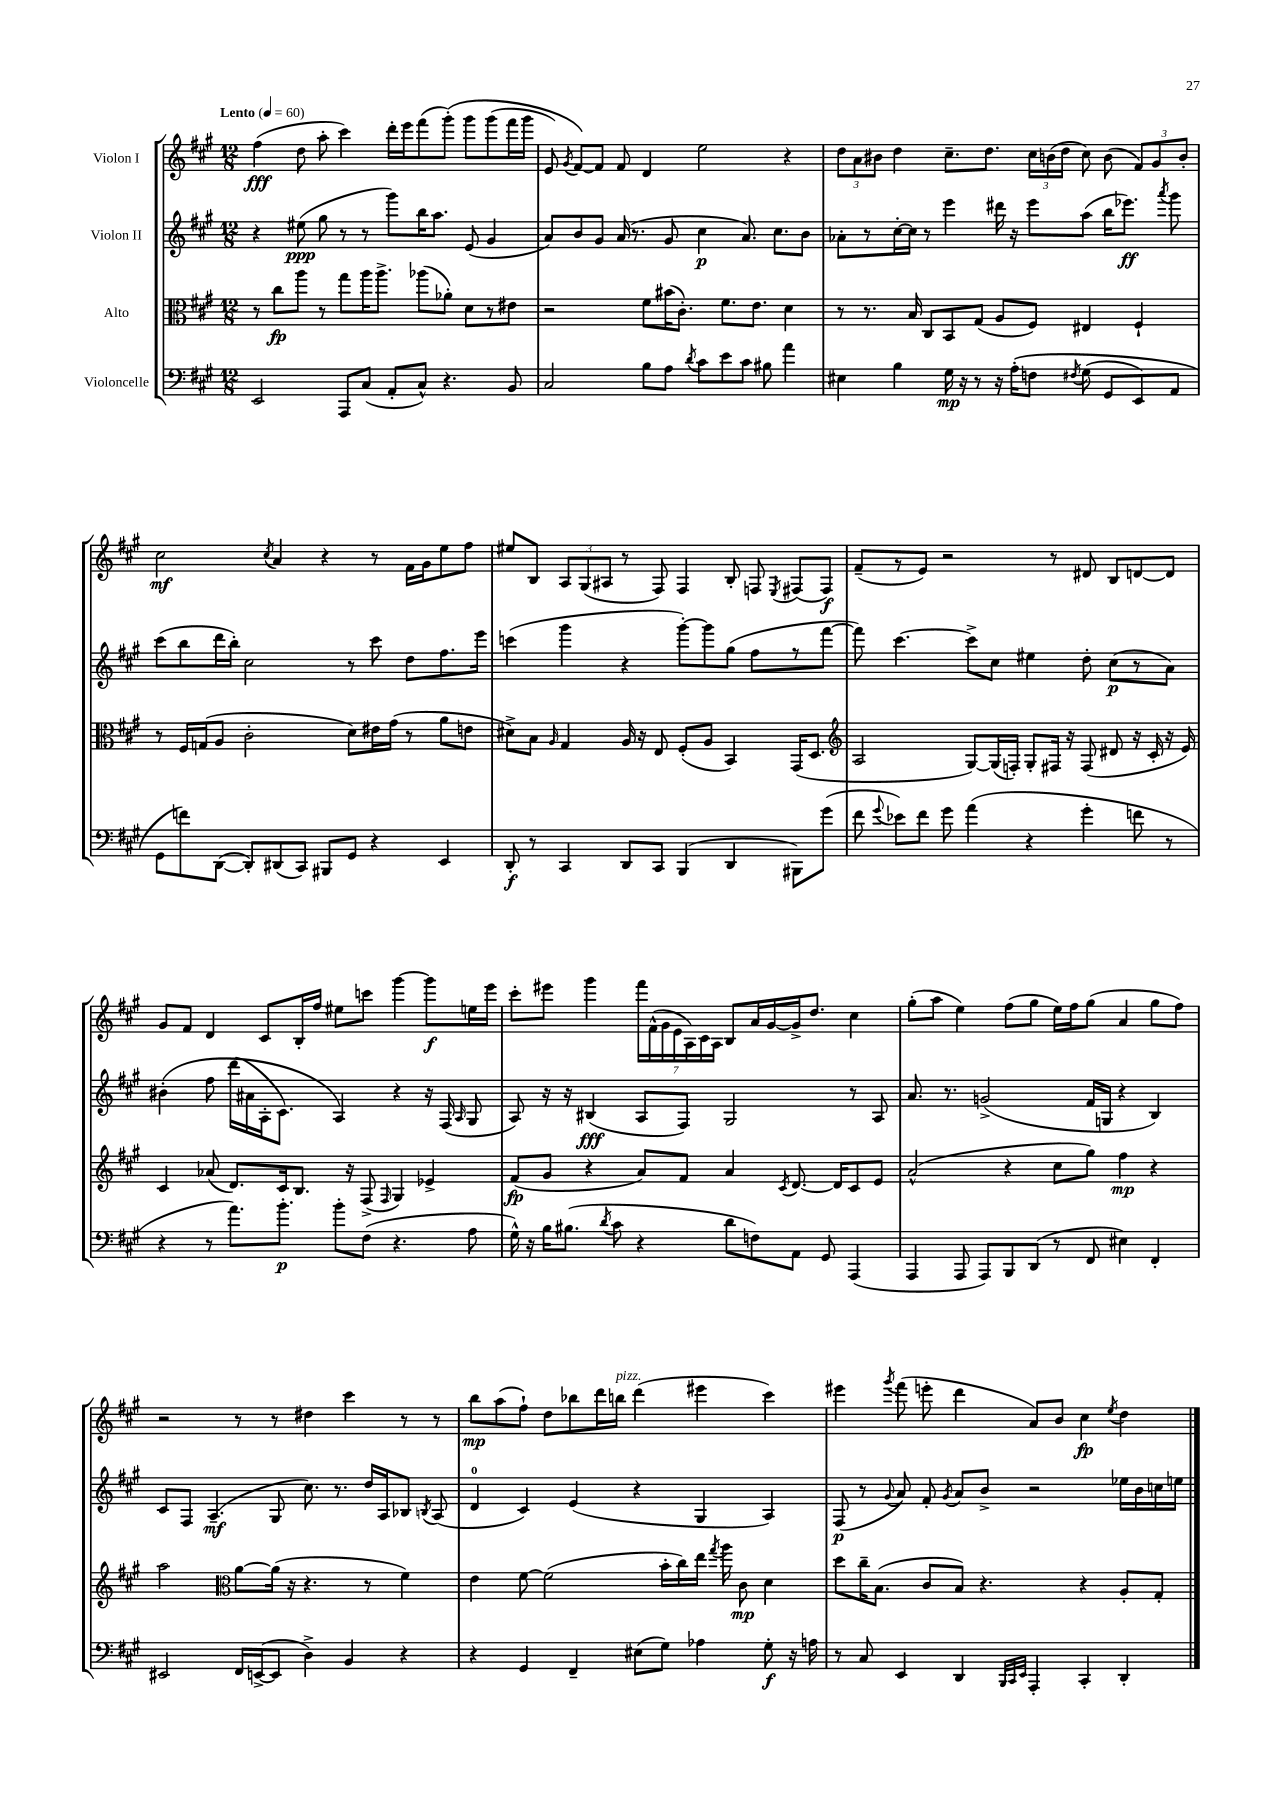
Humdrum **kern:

**kern	**kern	**kern	**kern
*staff4	*staff3	*staff2	*staff1
*clefF4	*clefC3	*clefG2	*clefG2
*k[f#c#g#]	*k[f#c#g#]	*k[f#c#g#]	*k[f#c#g#]
*M12/8	*M12/8	*M12/8	*M12/8
*MM60	*MM60	*MM60	*MM60
2EE	8r	4r	(4ff#
.	8cc#	.	.
.	8aa	(8ee#	8dd
.	8r	8gg#	8aa'
8AAA	8gg#	8r	4ccc#)
(8C#	16aa	8r	.
.	8.aa^	.	.
8AA'	.	8ggg#)	16ddd'
.	.	.	16eee
8C#^^)	(8aa-	16bb	(8fff#
.	.	8.aa	.
4.r	8a-')	.	&(8ggg#')
.	8d	(8e	8ggg#
.	8r	4g#	(8ggg#
8BB	8e#	.	16fff#
.	.	.	16ggg#
=	=	=	=
2C#	2r	8a)	8e)
.	.	.	8qg#
.	.	8b	[8f#&)
.	.	8g#	8f#]
.	.	(16a	8f#
.	.	8.r	.
8B	8f#	.	4d
8A	(16b#	8g#	.
.	8.c#')	.	.
8qd	.	.	.
8c#	.	4cc#	2ee
8e	8.f#	.	.
8c#	.	8.a)	.
.	8.e	.	.
8B#	.	.	.
.	.	8.cc#	.
4a	4d	.	4r
.	.	8b	.
=	=	=	=
4E#	8r	8a-'	12dd
.	.	.	12a
.	8.r	8r	.
.	.	.	12b#
4B	.	[16cc#'	4dd
.	16B	16cc#]	.
.	8C#	8r	.
16G#	8BB	4eee	8.cc#~
16r	.	.	.
8r	(8G#	.	.
.	.	.	8.dd
16r	8A	16ddd#	.
&(16A'	.	16r	.
8F	8F#)	8eee	24cc#
.	.	.	(24b
.	.	.	24dd
8qF#	.	.	.
(8G#	4E#	(8aa	8cc#)
8GG#	.	16bb	(8b
.	.	8.eee-)	.
8EE)	4F#`	.	12f#)
.	.	.	12g#
.	.	8qaaa	.
8AA	.	8ggg#	.
.	.	.	12b'
=	=	=	=
8GG#	8r	(8ccc#	2cc#
8f&)	16F#	8bb	.
.	(16G	.	.
([8DD	8A	16ddd	.
.	.	16bb')	.
8DD'])	2c#'	2cc#	.
.	.	.	8qcc#
(8DD#	.	.	4a
8CC#)	.	.	.
8BBB#	.	.	4r
8GG#	8d)	8r	.
4r	16e#	8ccc#	8r
.	(16g#	.	.
.	8r	8dd	16f#
.	.	.	16g#
4EE	8a	8.ff#	8ee
.	8e	.	8ff#
.	.	16eee	.
=	=	=	=
8DD'	8d#^)	(4ccc	8ee#
8r	8B	.	8B
.	16qqA	.	.
4CC#	4G#	4ggg#	12A
.	.	.	(12G#
.	.	.	12A#
8DD	16A	4r	8r
.	16r	.	.
8CC#	8E	.	8F#)
(4BBB	(8F#'	[8ggg#')	4F#
.	8A	8ggg#]	.
4DD	4BB)	(8gg#	8B'
.	.	8ff#	8F
.	.	.	8qE
8BBB#)	(16GG#	8r	(8F#
.	8.D	.	.
(8g#	.	[8fff#	8F#)
=	=	=	=
*	*clefG2	*	*
8f#	2A	8fff#])	(8f#~
8qqg#	.	.	.
8e-)	.	[4.ccc#	8r
8f#	.	.	8e)
8g#	.	.	2r
(4a	[8G#)	8ccc#^]	.
.	(16G#]	8cc#	.
.	16F')	.	.
4r	8G#'	4ee#	.
.	16F#	.	8r
.	16r	.	.
4g#'	(8F#	8dd'	8d#
.	8d#	(8cc#	8B
8f	16r	8r	[8d
.	16c#'	.	.
8r	16r	8a)	8d]
.	16e)	.	.
=	=	=	=
4r	4c#	&(4b#'	8g#
.	.	.	8f#
8r	(8a-	8ff#	4d
8.a)	8.d)	(16ddd	.
.	.	16a#	.
.	.	16A'	8c#
8.b'	16c#	8.c#)	.
.	8.B	.	16B'
.	.	.	16ff#
8b'	.	4A&)	8ee#
.	16r	.	.
(8F#	(8F#^	.	8ccc
.	16qqF#	.	.
4.r	4G#)	4r	[4ggg#
.	4e-^	16r	8ggg#]
.	.	(16F#	.
.	.	16qqA	.
8A	.	8G#	16ee
.	.	.	16eee
=	=	=	=
16G#^^)	(8f#	8A)	8ccc#'
16r	.	.	.
16B	8g#	16r	8eee#
(8.B#	.	16r	.
.	4r	(4B#	4ggg#
8qd	.	.	.
8c#	.	.	.
4r	8a)	8A	28fff#
.	.	.	(28f#^^
.	.	.	28g#
.	.	.	28e
.	8f#	8F#)	.
.	.	.	28A)
.	.	.	28c#
.	.	.	28A
8d	4a	2G#	8B
8F)	.	.	16a
.	.	.	[16g#
.	8qc#	.	.
8AA	[8.d	.	16g#^]
.	.	.	8.dd
8GG#	.	.	.
.	16d]	.	.
(4AAA	8c#	8r	4cc#
.	8e	8A	.
=	=	=	=
4AAA	(2a^^	8.a	(8gg#'
.	.	.	8aa
.	.	8.r	.
8AAA	.	.	4ee)
8AAA)	.	(2g^	.
8BBB	4r	.	(8ff#
(8DD	.	.	8gg#
8r	8cc#	.	16ee)
.	.	.	16ff#
8FF#	8gg#)	16f#	(8gg#
.	.	16G	.
4E#)	4ff#	4r	4a
4FF#'	4r	4B)	8gg#
.	.	.	8ff#)
=	=	=	=
2EE#	2aa	8c#	2r
.	.	8F#	.
.	.	(4.A~	.
*	*clefC3	*	*
16FF#	[8a	.	8r
([16EE^	.	.	.
8EE]	(16a]	8G#	8r
.	16r	.	.
4D^)	4.r	8.cc#)	4dd#
.	.	8.r	.
4BB	.	.	4ccc#
.	8r	16dd	.
.	.	16A	.
4r	4f#)	8B-	8r
.	.	8qB	.
.	.	(8A	8r
=	=	=	=
4r	4e	4d	8bb
.	.	.	(8aa
4GG#	[8f#	4c#)	8ff#`)
.	(2f#]	.	8dd
4FF#~	.	(4e	8bb-
.	.	.	16ddd
.	.	.	16bb
(8E#	.	4r	(4ddd
8G#)	16b'	.	.
.	16cc#)	.	.
4A-	16ee	4G#	4eee#
.	8qgg#	.	.
.	16aa	.	.
.	8c#	.	.
8G#'	4d	4A)	4ccc#)
16r	.	.	.
16A	.	.	.
=	=	=	=
8r	8dd	(8F#	4eee#
8C#	16cc#~	8r	.
.	(8.B	.	.
.	.	8qqg#	8qggg#
4EE	.	8a)	(8fff#
.	8c#	8f#'	8eee'
.	.	8qg#	.
4DD	8B)	8a	4ddd
.	4.r	8b^	.
32qqBBB	.	.	.
32qqCC#	.	.	.
32qqEE	.	.	.
4AAA'	.	2r	8a)
.	.	.	8b
4CC#'	4r	.	4cc#
.	.	.	8qee
4DD'	8A'	16ee-	4dd
.	.	16b	.
.	8G#'	16cc	.
.	.	16ee	.
==	==	==	==
*-	*-	*-	*-
